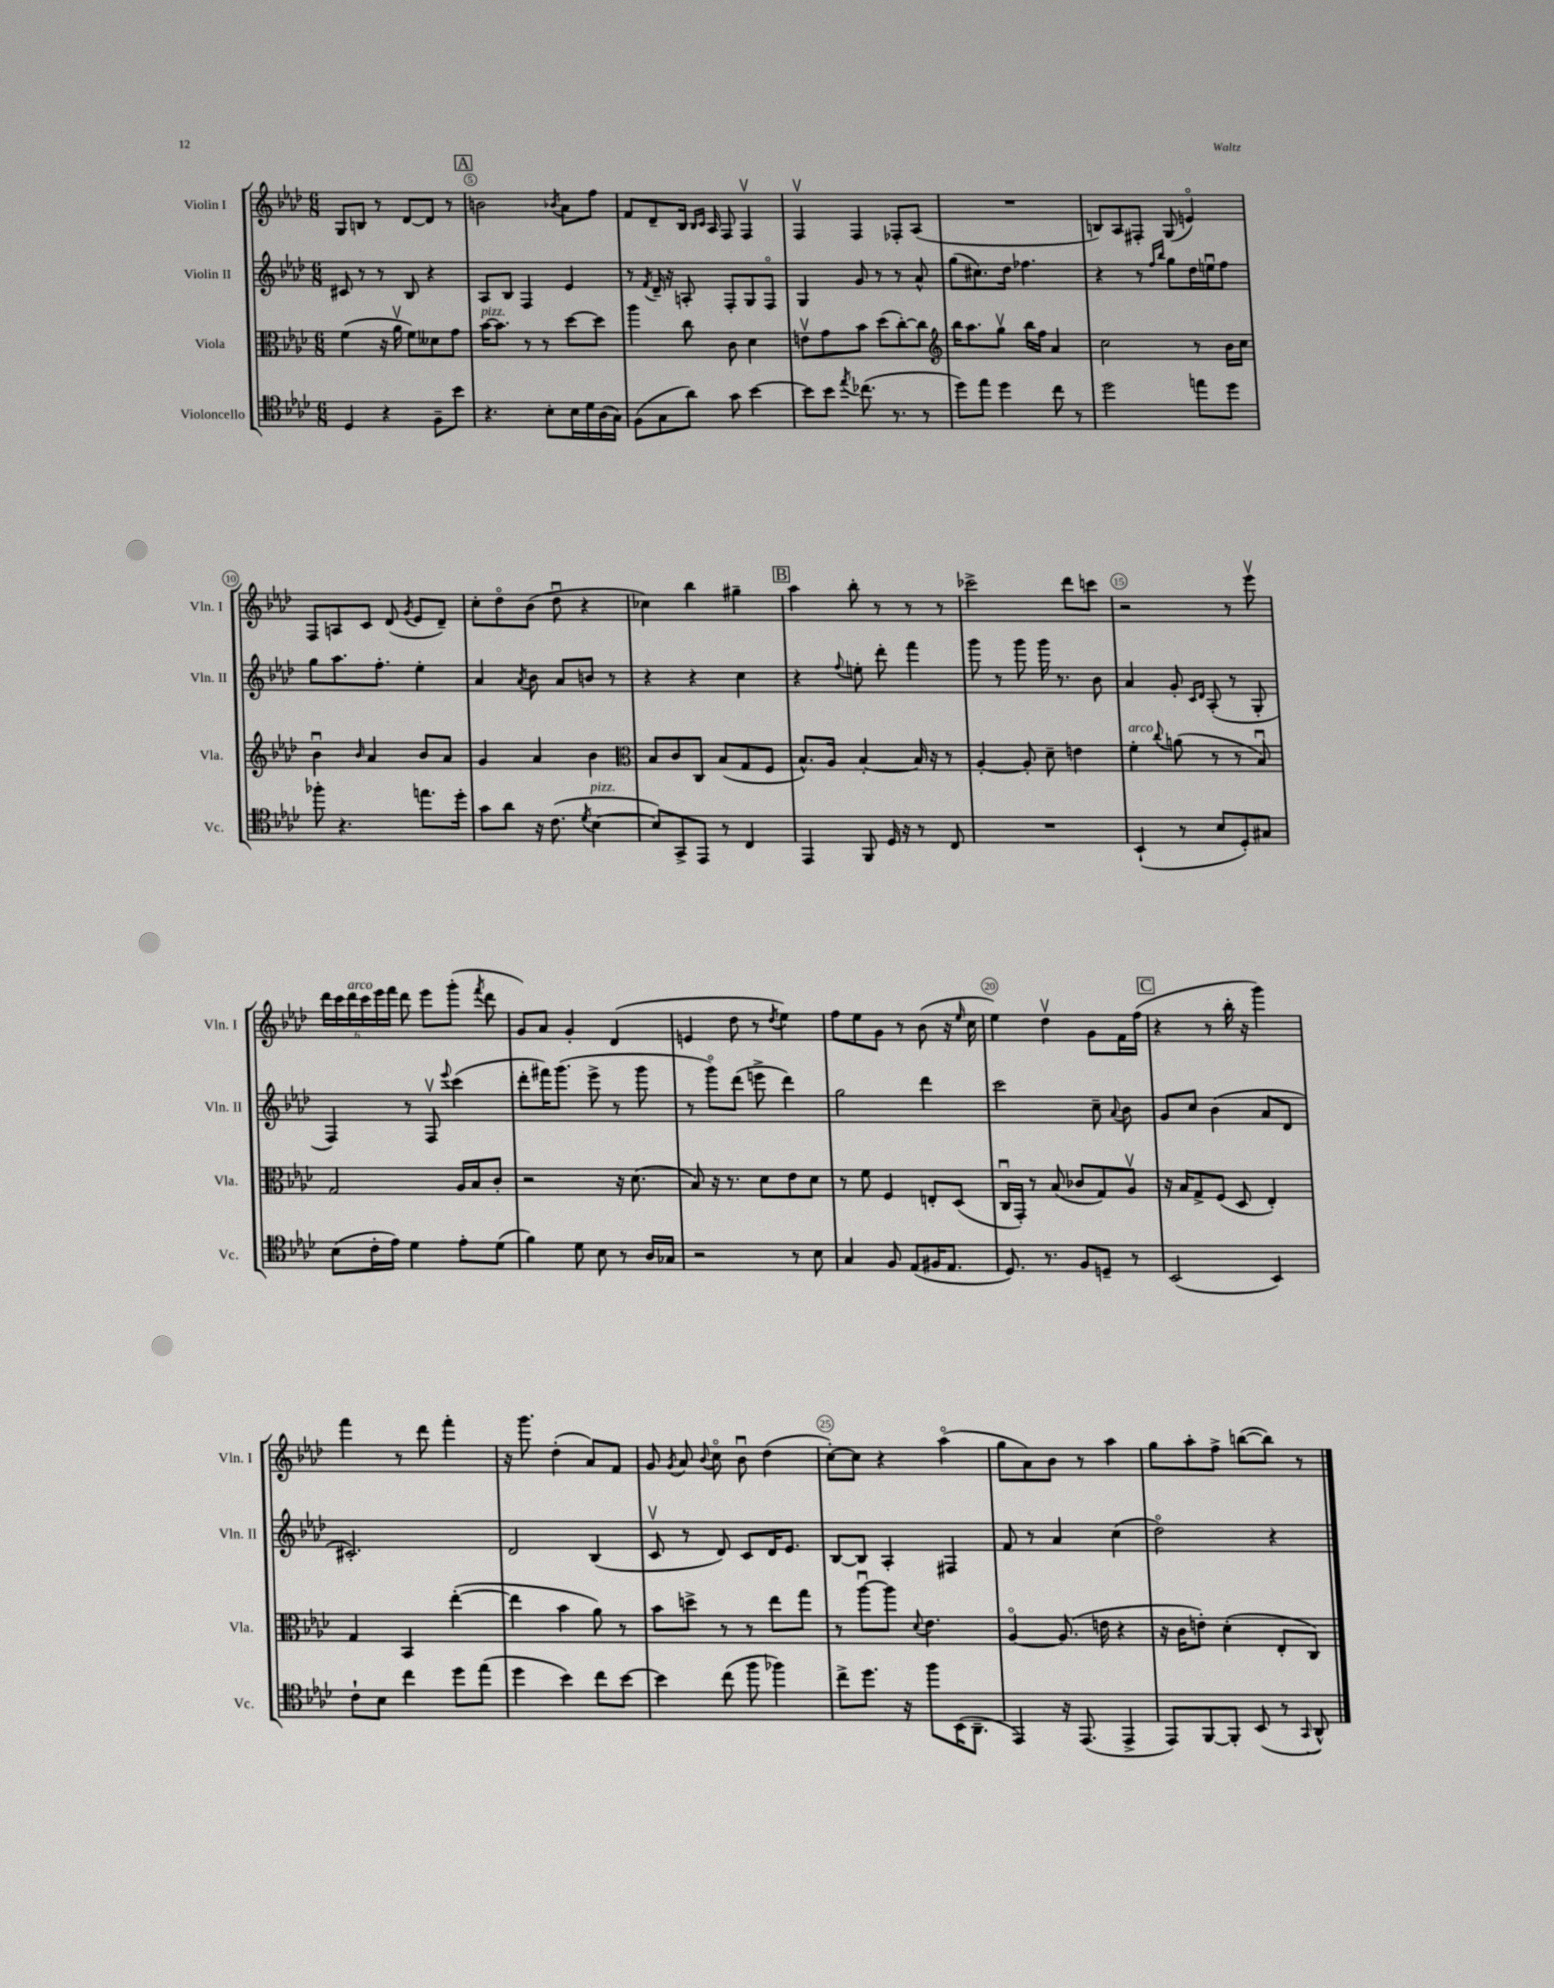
<<
\new StaffGroup <<
\new Staff = "s0" \with { instrumentName = "Violin I" shortInstrumentName = "Vln. I" } {
    \clef treble \key aes \major \numericTimeSignature \time 6/8
    \autoBeamOff g8[ b8] r8 des'8[~ des'8] r8 |
    \mark \markup { \box "A" } b'2 \acciaccatura { bes'8 } aes'8[ f''8] |
    f'8[ des'8-- bes16] \grace { bes16[ c'16] } aes16 f8 f4\upbow |
    f4\upbow f4 fes8[-. aes8]( |
    R2. |
    b8[) aes8 fis8]-. g8( e'4\flageolet) |
    f8[ a8 c'8] des'8( \acciaccatura { g'8 } ees'8[ des'8]--) |
    c''8[-. des''8\flageolet bes'8]( des''8\downbow r4 |
    ces''4) bes''4 gis''4-- |
    \mark \markup { \box "B" } aes''4 bes''8-. r8 r8 r8 |
    ces'''2-> des'''8[ c'''8] |
    r2 r8 ees'''8\upbow |
    \tuplet 6/4 { des'''16[ c'''16 des'''16^\markup { \italic "arco" } c'''16 ees'''16 f'''16] } des'''8 ees'''8[ g'''8]-.( \acciaccatura { f'''8 } des'''8 |
    g'8[) aes'8] g'4-. des'4( |
    e'4 des''8 r8 \acciaccatura { des''8 } ees''4) |
    f''8[ ees''8 g'8] r8 bes'8( r16 \grace { ees''16 } c''16 |
    ees''4) des''4\upbow g'8[ f'16 f''16]( |
    \mark \markup { \box "C" } r4 r8 bes''16-. r16 g'''4) |
    f'''4 r8 des'''8 f'''4-. |
    r16 g'''8. des''4-.( aes'8[) f'8] |
    g'8 \acciaccatura { g'8 } aes'8 \appoggiatura { bes'8 } c''8\flageolet bes'8\downbow des''4( |
    c''8[~-.) c''8] r4 aes''4\flageolet( |
    g''8[ aes'8) bes'8] r8 aes''4 |
    g''8[ aes''8-. f''8]-> b''8[~( b''8]) r8 \bar "|." |
}
\new Staff = "s1" \with { instrumentName = "Violin II" shortInstrumentName = "Vln. II" } {
    \clef treble \key aes \major \numericTimeSignature \time 6/8
    \autoBeamOff cis'8 r8 r8 bes8 r4 |
    \mark \markup { \box "A" } aes8[ bes8] f4 ees'4 |
    r8 \acciaccatura { f'8 } des'16-- r16 a8-. f8[-. g8 f8]\flageolet |
    g4 g'8 r8 r8 aes'8-^ |
    g''8[( cis''8.) des''16] fes''4. |
    r4 r8 \grace { f''16[ bes''16] } g''8[ des''16 e''16\downbow f''8] |
    g''8[ aes''8. f''8.]-. ees''4-. |
    aes'4 \acciaccatura { aes'8 } bes'8 aes'8[ b'8] r8 |
    r4 r4 c''4 |
    \mark \markup { \box "B" } r4 \appoggiatura { f''8 } e''8-. des'''8-. f'''4 |
    g'''8 r8 g'''8 g'''16 r8. bes'8 |
    aes'4 g'8-. \grace { c'16[ des'16] } aes8-.( r8 g8-. |
    f4) r8 f8\upbow \appoggiatura { ees'''8 } c'''4( |
    des'''8[-. fis'''16) g'''8.]( ees'''8-> r8 g'''8 |
    r8 g'''8[\flageolet) des'''8]( e'''8-> des'''4) |
    g''2 des'''4 |
    c'''2 c''8-- \appoggiatura { aes'8 } bes'8 |
    \mark \markup { \box "C" } g'8[ c''8] bes'4( aes'8[ des'8] |
    cis'2.-.) |
    des'2 bes4( |
    c'8\upbow r8 des'8) c'8[ des'16 ees'8.] |
    bes8[~ bes8] aes4-. fis4 |
    f'8 r8 aes'4 c''4( |
    des''2\flageolet) r4 \bar "|." |
}
\new Staff = "s2" \with { instrumentName = "Viola" shortInstrumentName = "Vla." } {
    \clef alto \key aes \major \numericTimeSignature \time 6/8
    \autoBeamOff f'4( r16 aes'16\upbow f'8[) deses'8 g'8] |
    \mark \markup { \box "A" } bes'16[~^\markup { \italic "pizz." } bes'8.] r8 r8 des''8[~ des''8] |
    aes''4 c''8 c'8 des'4 |
    e'8[\upbow g'8 bes'8] des''8[( c''8~-.) c''8] |
    \clef treble bes''16[ aes''8. g''8]\upbow bes''16[ f''16] aes'4 |
    c''2 r8 bes'16[ c''16] |
    bes'4\downbow \grace { bes'16 } aes'4 bes'8[ aes'8] |
    g'4 aes'4 bes'4 |
    \clef alto bes8[ c'8 c8] bes8[( g8 f8] |
    \mark \markup { \box "B" } bes8.[-^) aes16] bes4~-. bes16 r16 r8 |
    aes4~-. aes8-. des'8-- e'4 |
    f'4-.^\markup { \italic "arco" } \appoggiatura { c''8 } a'8( r8 r8 bes8\downbow) |
    g2 aes16[ bes16 c'8]-. |
    r2 r16 des'8.( |
    bes8) r16 r8. des'8[ ees'8 des'8] |
    r8 f'8 f4 e8[-. des8]( |
    c16[\downbow g,16]-.) r8 bes8( ces'8[ g8) aes8]\upbow |
    \mark \markup { \box "C" } r16 bes16[ g8-> f8]( des8 ees4-.) |
    g4 bes,4 ees''4~-.( |
    ees''4 bes'4 aes'8) r8 |
    bes'8[ d''8]-> r8 r8 ees''8[ g''8] |
    r8 aes''8[~\downbow aes''8] \appoggiatura { des'8 } ees'4. |
    aes4~\flageolet aes8.( e'16 r4 |
    r16 c'16[ e'8]-.) des'4-.( ees8[-. c8]) \bar "|." |
}
\new Staff = "s3" \with { instrumentName = "Violoncello" shortInstrumentName = "Vc." } {
    \clef tenor \key aes \major \numericTimeSignature \time 6/8
    \autoBeamOff des4 r4 f8[-- bes'8] |
    \mark \markup { \box "A" } r4. bes8[-. bes16 des'16 aes16( g16]) |
    f8[( g8 aes'8]) g'8 bes'4~ |
    bes'8[ bes'8] \acciaccatura { ees''8 } ces''8.( r8. r8 |
    des''8[) ees''8] des''4 c''8 r8 |
    des''2 e''8[ des''8] |
    fes''8-. r4. e''8.[ des''16]-. |
    g'8[ aes'8] r16 c'8.( \acciaccatura { des'8 } bes4~^\markup { \italic "pizz." } |
    bes8[) g,8-> ees,8] r8 c4 |
    \mark \markup { \box "B" } ees,4 f,8 des16 r16 r8 c8 |
    R2. |
    bes,4-!( r8 bes8[ des8-.) gis8] |
    bes8[( c'16-. ees'16]) des'4 ees'8[-. des'8]( |
    f'4) des'8 bes8 r8 aes16[ ges16] |
    r2 r8 bes8 |
    g4 f8 ees8[( fis16 ees8.] |
    des8.) r8. f8[ d8]-- r8 |
    \mark \markup { \box "C" } bes,2( bes,4) |
    c'8[-! bes8] c''4 des''8[ ees''8]( |
    des''4 bes'4) c''8[ bes'8]~ |
    bes'4 c''8( f''8 fes''4) |
    c''8[-> des''8.] r16 f''8[ bes,16( aes,8.]-- |
    ees,4) r16 ees,8.( ees,4-> |
    ees,8[) f,8~ f,8]-. bes,8( r8 \appoggiatura { g,8 } aes,8-^) \bar "|." |
}
>>
>>
\layout { \context { \Score currentBarNumber = #4 \override BarNumber.break-visibility = ##(#f #t #t) barNumberVisibility = #(every-nth-bar-number-visible 5) \override BarNumber.stencil = #(make-stencil-circler 0.1 0.3 ly:text-interface::print) } }
